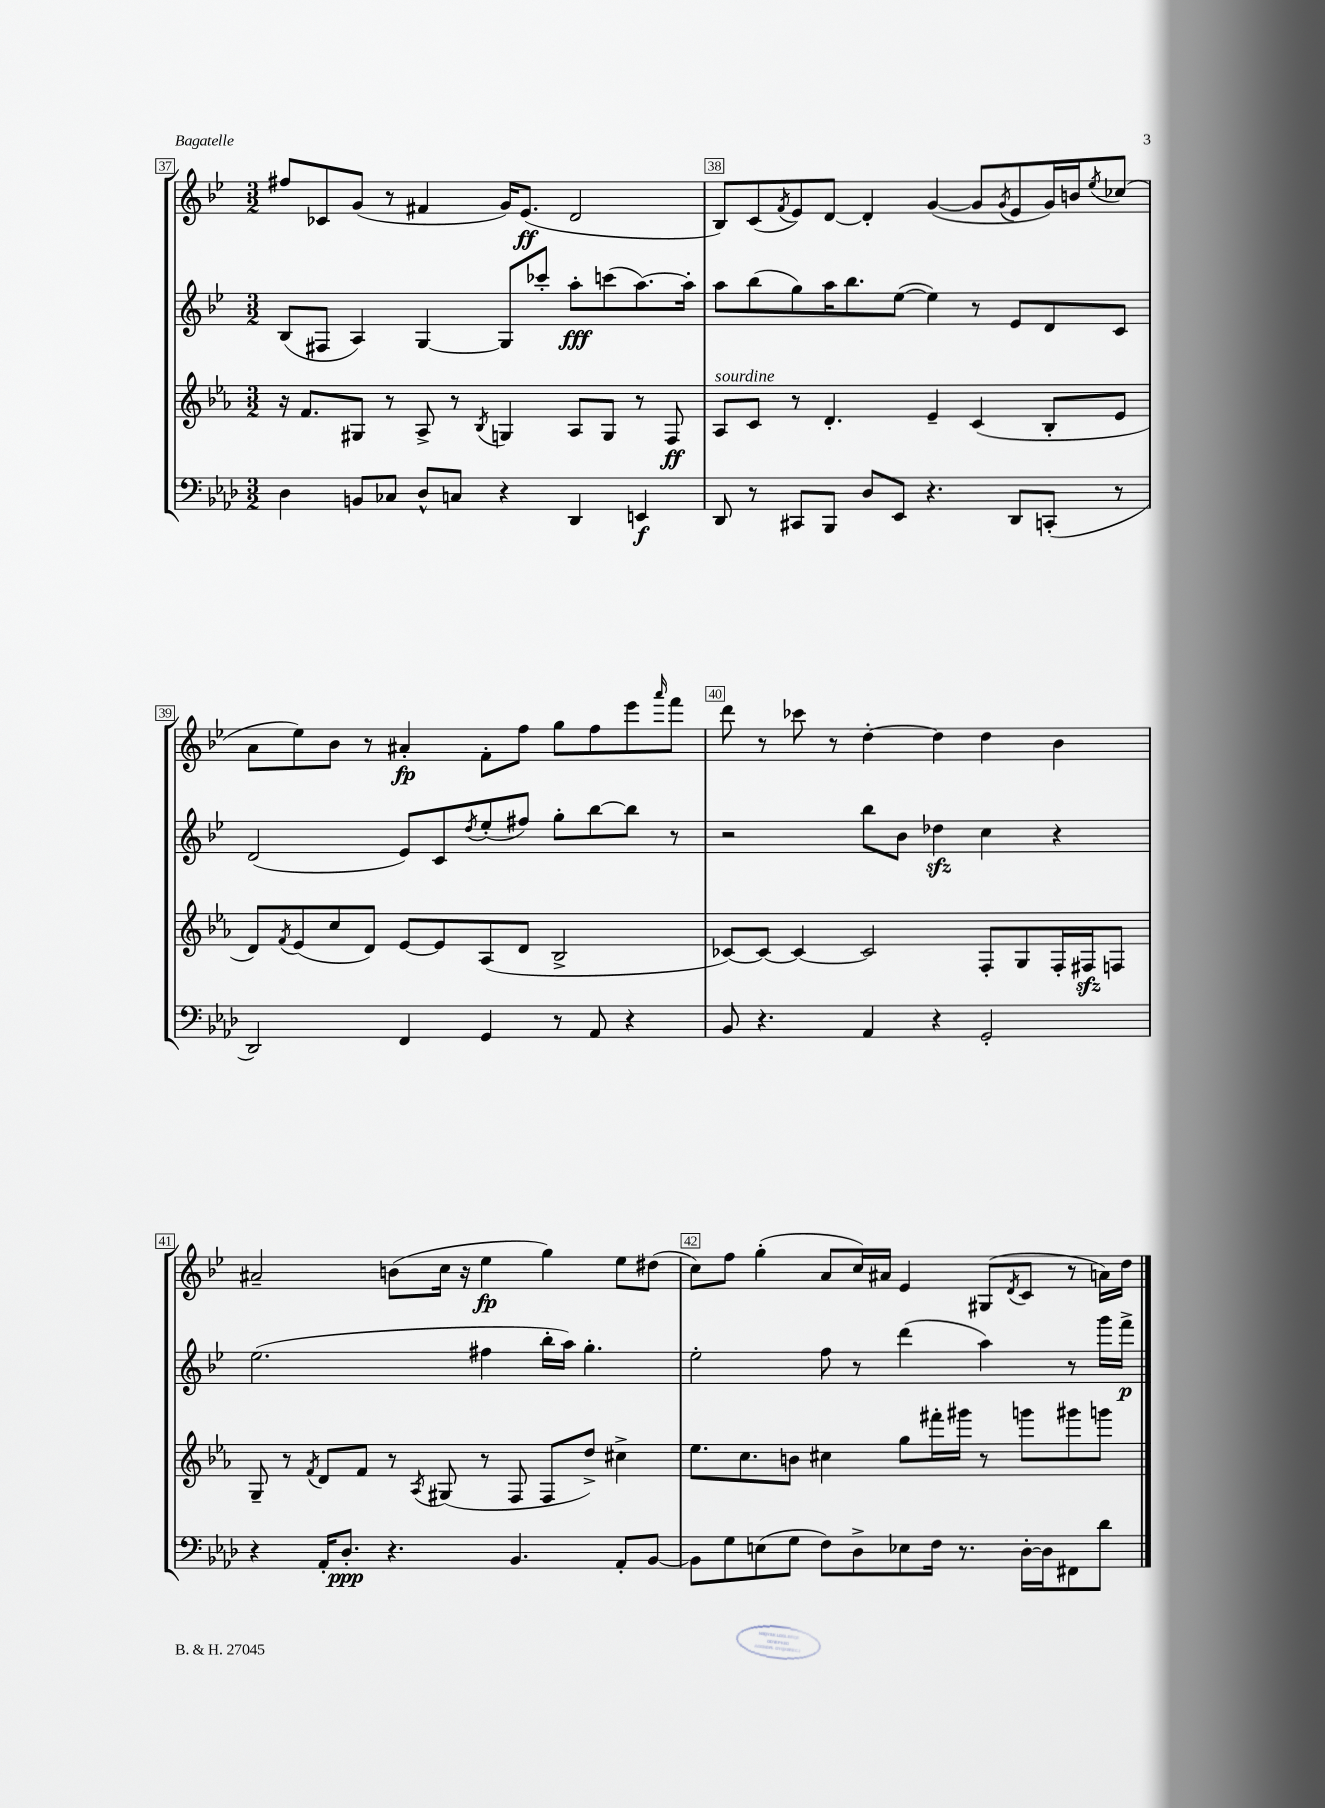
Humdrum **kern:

**kern	**kern	**kern	**kern
*staff4	*staff3	*staff2	*staff1
*clefF4	*clefG2	*clefG2	*clefG2
*k[b-e-a-d-]	*k[b-e-a-]	*k[b-e-]	*k[b-e-]
*M3/2	*M3/2	*M3/2	*M3/2
4D-\	16r	(8B-/L	8ff#/L
.	8.f/L	.	.
.	.	8F#/J	8c-/
8BB/L	8G#/J	4A/)	(8g/J
8C-/J	8r	.	8r
8D-^^/L	8A-^/	[4G/	4f#/
8C/J	8r	.	.
.	8qB-/	.	.
4r	4G/	8G/]L	16g/LK)
.	.	.	(8.e-/J
.	.	8ccc-'/J	.
4DD-/	8A-/L	8aa'\L	2d/
.	8G/J	(8ccc\	.
4EE/	8r	[8.aa\)	.
.	8F/	.	.
.	.	16aa'\]Jk	.
=	=	=	=
8DD-/	8A-/L	8aa\L	8B-/L)
8r	8c/J	(8bb-\	(8c/
.	.	.	8qf/
8CC#/L	8r	8gg\)	8e-/)
8BBB-/J	4.d'/	16aa\K	[8d/J
.	.	8.bb-\	.
8D-/L	.	.	4d'/]
8EE-/J	.	([8ee-\J	.
4.r	4e-~/	4ee-\])	([4g/
.	(4c/	8r	8g/]L
.	.	.	8qg/
8DD-/L	.	8e-/L	8e-/
(8CC'/J	8B-'/L	8d/	16g/L)
.	.	.	16b/J
.	.	.	8qee-/
8r	8e-/J	8c/J	(8cc-/J
=	=	=	=
2DD-/)	8d/L)	(2d/	8a\L
.	8qf/	.	.
.	(8e-/	.	8ee-\)
.	8cc/	.	8b-\J
.	8d/J)	.	8r
4FF/	[8e-/L	8e-/L)	4a#'/
.	8e-/]	8c/	.
.	.	8qdd/	.
4GG/	(8A-/	(8ee-'/	8f'\L
.	8d/J	8ff#/J)	8ff\J
8r	2B-^/	8gg'\L	8gg\L
8AA-/	.	[8bb-\	8ff\
4r	.	8bb-\]J	8eee-\
.	.	.	16qqaaa/
.	.	8r	8fff\J
=	=	=	=
8BB-/	[8c-/L)	2r	8ddd\
4.r	8c-/_J	.	8r
.	4c-/_	.	8ccc-\
.	.	.	8r
4AA-/	2c-/]	8bb-\L	[4dd'\
.	.	8b-\J	.
4r	.	4dd-\	4dd\]
2GG'/	8F'/L	4cc\	4dd\
.	8G/	.	.
.	16F'/L	4r	4b-\
.	16F#/J	.	.
.	8F/J	.	.
=	=	=	=
4r	8G~/	(2.ee-\	2a#~/
.	8r	.	.
.	8qf/	.	.
16AA-'/LK	8d/L	.	.
8.D-'/J	.	.	.
.	8f/J	.	.
4.r	8r	.	(8b\L
.	8qA-/	.	.
.	(8G#/	.	16cc\Jk
.	.	.	16r
.	8r	4ff#\	4ee-\
4.BB-/	8F/	.	.
.	8F/L	16bb-'\LL	4gg\)
.	.	16aa\JJ)	.
.	8dd^/J)	4.gg'\	.
8AA-'/L	4cc#^\	.	8ee-\L
[8BB-/J	.	.	(8dd#\J
=	=	=	=
8BB-\]L	8.ee-\L	2ee-'\	8cc\L)
8G\	.	.	8ff\J
.	8.cc\	.	.
(8E\	.	.	(4gg'\
8G\J	8b\J	.	.
8F\L)	4cc#\	8ff\	8a/L
8D-^\	.	8r	16cc/L)
.	.	.	16a#/JJ
8E-\	8gg\L	(4ddd\	4e-/
16F\Jk	16fff#'\L	.	.
8.r	16ggg#\JJ	.	.
.	8r	4aa\)	(8G#/L
.	.	.	8qd/
[16D-'\LL	8ggg\L	.	8c/J
16D-\]J	.	.	.
8FF#\	8ggg#\	8r	8r
8d-\J	8ggg\J	16ggg\LL	16a\LL)
.	.	16fff^\JJ	16dd\JJ
==	==	==	==
*-	*-	*-	*-
